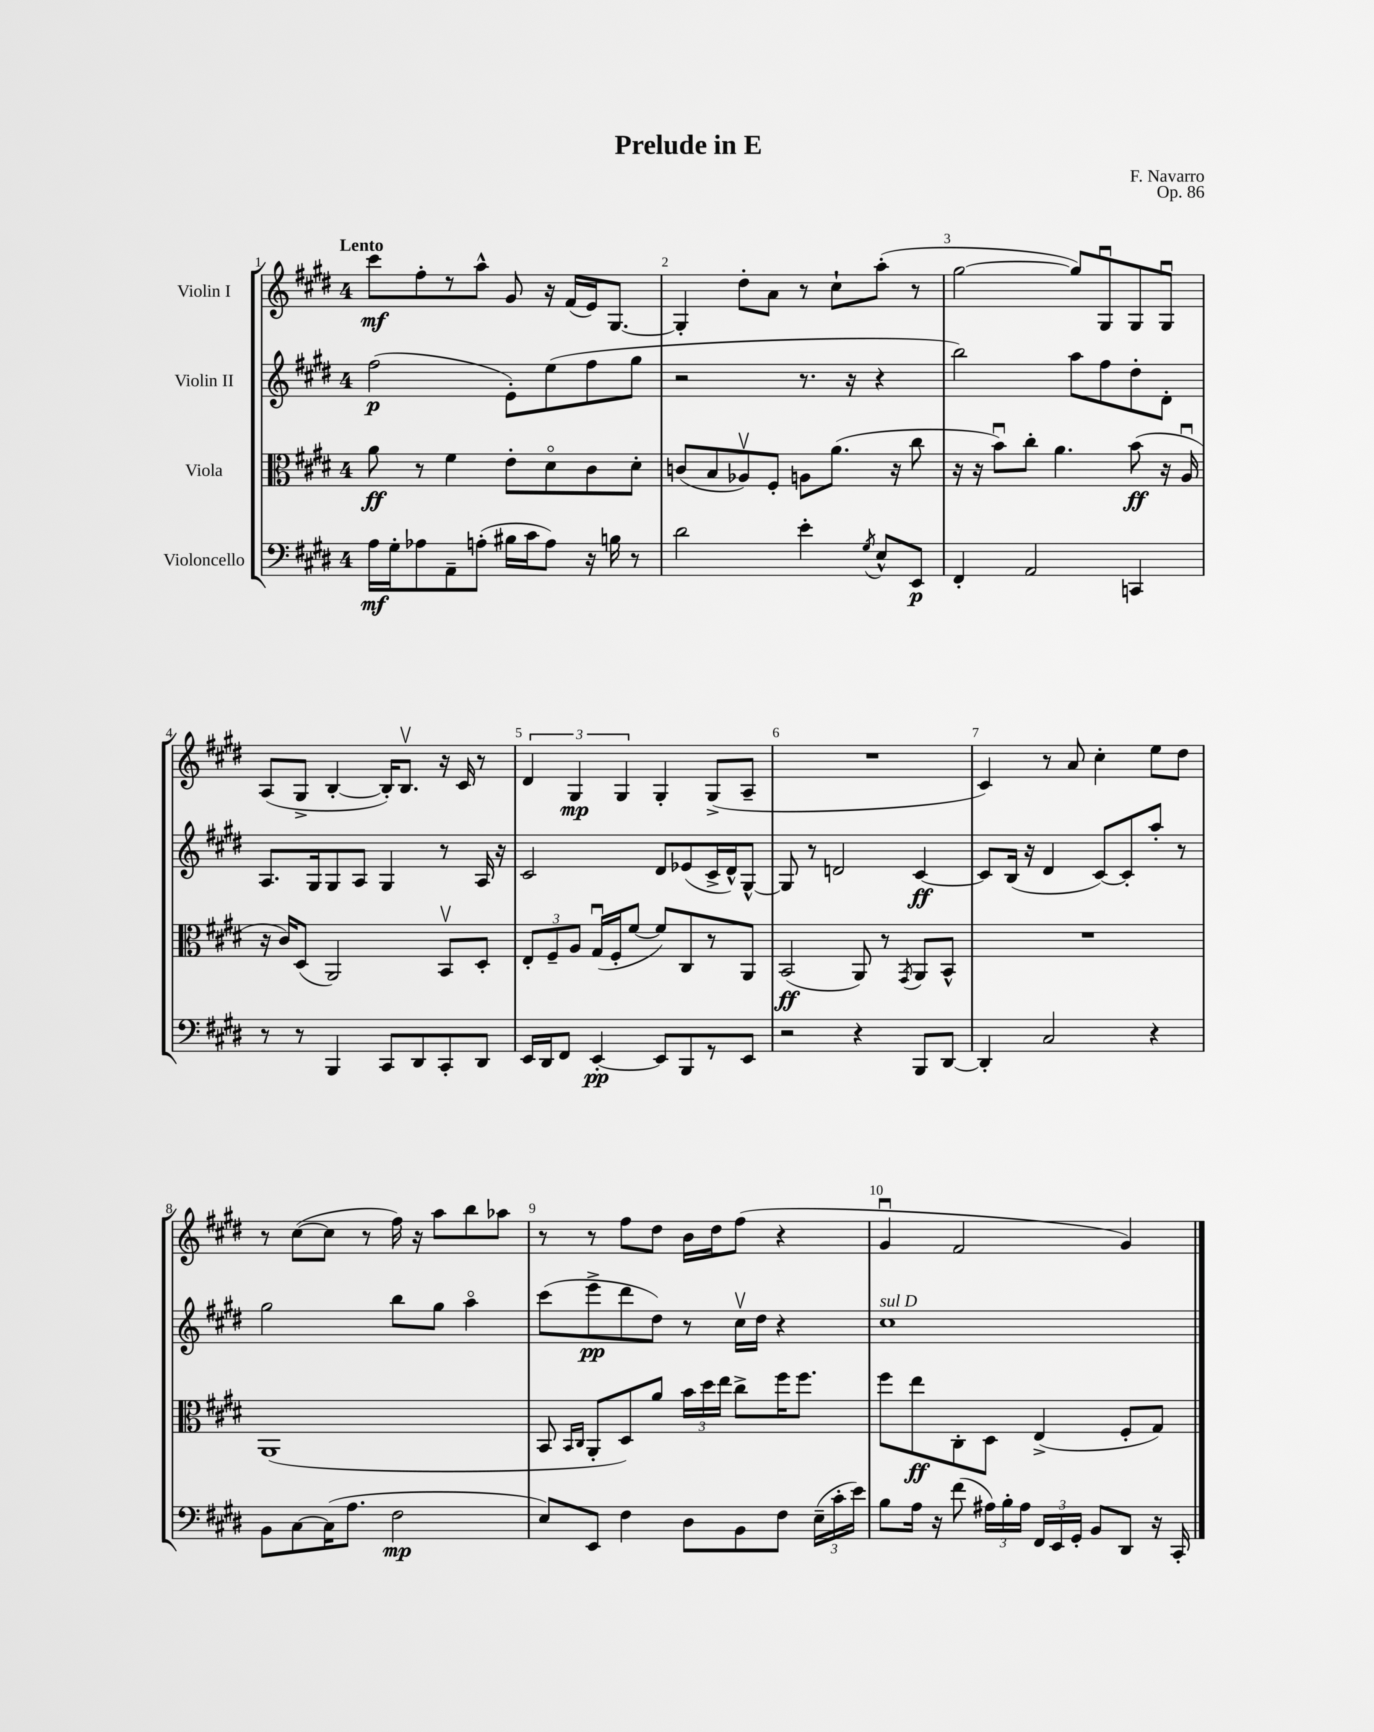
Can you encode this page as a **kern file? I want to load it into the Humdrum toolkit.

**kern	**kern	**kern	**kern
*staff4	*staff3	*staff2	*staff1
*clefF4	*clefC3	*clefG2	*clefG2
*k[f#c#g#d#]	*k[f#c#g#d#]	*k[f#c#g#d#]	*k[f#c#g#d#]
*M4/4	*M4/4	*M4/4	*M4/4
16A\LL	8a\	(2ff#\	8ccc#\L
16G#'\J	.	.	.
8A-\	8r	.	8ff#'\
8AA~\	4f#\	.	8r
(8A'\J	.	.	8aa^^\J
16B#\LL	8e'\L	8e'\L)	8g#/
16c#\J	.	.	.
8A\J)	8d#o\	(8ee\	16r
.	.	.	(16f#/LL
16r	8c#\	8ff#\	16e/J)
16B\	.	.	[8.G#/J
8r	8d#'\J	8gg#\J	.
=	=	=	=
2d#\	(8c/L	2r	4G#'/]
.	8B/	.	.
.	8A-v/)	.	8dd#'\L
.	8F#'/J	.	8a\J
4e'\	8A\L	8.r	8r
.	(8.a\J	.	8cc#`\L
.	.	16r	.
8qG#/	.	.	.
8E^^/L	.	4r	(8aa'\J
.	16r	.	.
8EE/J	8cc#\	.	8r
=	=	=	=
4FF#'/	16r	2bb\)	[2gg#\
.	16r	.	.
.	8bu\L)	.	.
2AA/	8cc#'\J	.	.
.	4.a\	.	.
.	.	8aa\L	8gg#/]L)
.	.	8ff#\	8G#u/
4CC/	(8b\	8dd#'\	8G#/
.	16r	8d#'\J	8G#u/J
.	16Au/	.	.
=	=	=	=
8r	16r	8.A/L	(8A/L
.	16c#/LK)	.	.
8r	(8D#/J	.	8G#^/J
.	.	16G#/k	.
4BBB/	2AA/)	8G#/	[4B'/
.	.	8A/J	.
8CC#/L	.	4G#/	16B'/]LK)
.	.	.	8.Bv/J
8DD#/	.	.	.
8CC#'/	8BBv/L	8r	16r
.	.	.	16c#/
8DD#/J	8D#'/J	16A/	8r
.	.	16r	.
=	=	=	=
16EE/LL	12E'/L	2c#/	6d#/
16DD#/J	.	.	.
.	12F#~/	.	.
8FF#/J	.	.	.
.	12A/J	.	6G#/
[4EE'/	(16G#u/LL	.	.
.	16F#'/J	.	.
.	.	.	6G#/
.	[8f#/J	.	.
8EE/]L	8f#/]L)	8d#/L	4G#'/
8BBB/	8C#/	(8e-/	.
8r	8r	16c#^/L	(8G#^/L
.	.	16d#^^/J)	.
8EE/J	8AA/J	[8G#^^/J	8A~/J
=	=	=	=
2r	(2BB/	8G#/]	1r
.	.	8r	.
.	.	2d/	.
4r	8AA/)	.	.
.	8r	.	.
.	8qGG#/	.	.
8BBB/L	8AA/L	[4c#/	.
[8DD#/J	8BB^^/J	.	.
=	=	=	=
4DD#'/]	1r	8c#/]L	4c#/)
.	.	(16B/Jk	.
.	.	16r	.
2C#/	.	4d#/	8r
.	.	.	8a/
.	.	[8c#/L)	4cc#'\
.	.	8c#'/]	.
4r	.	8aa'/J	8ee\L
.	.	8r	8dd#\J
=	=	=	=
8BB\L	(1AA	2gg#\	8r
[8C#\	.	.	([8cc#\L
(16C#\]K	.	.	8cc#\]J
8.A\J	.	.	.
.	.	.	8r
2F#\	.	8bb\L	16ff#\)
.	.	.	16r
.	.	8gg#\J	8aa\L
.	.	4aao\	8bb\
.	.	.	8aa-\J
=	=	=	=
8E/L)	8BB/	(8ccc#\L	8r
.	16qqBB/LL	.	.
.	16qqC#/JJ	.	.
8EE/J	8AA'/L	8eee^\	8r
4F#\	8D#/)	8ddd#\	8ff#\L
.	8a/J	8dd#\J)	8dd#\J
8D#\L	24b\LL	8r	16b\LL
.	24dd#\	.	.
.	.	.	16dd#\J
.	24ee\JJ	.	.
8BB\	8cc#^\L	16cc#v\LL	(8ff#\J
.	.	16dd#\JJ	.
8F#\J	16ff#\K	4r	4r
.	8.ff#\J	.	.
(24E~\LL	.	.	.
24c#'\	.	.	.
24e\JJ)	.	.	.
=	=	=	=
8B\L	8ff#\L	1cc#	4g#u/
16A\Jk	8ee\	.	.
16r	.	.	.
(8f#\	8C#'\	.	2f#/
24A#\LL)	8D#\J	.	.
24B'\	.	.	.
24A#\JJ	.	.	.
24FF#/LL	(4E^/	.	.
24EE/	.	.	.
24GG#'/JJ	.	.	.
8BB/L	.	.	.
8DD#/J	8F#'/L	.	4g#/)
16r	8G#/J)	.	.
16CC#'/	.	.	.
==	==	==	==
*-	*-	*-	*-
